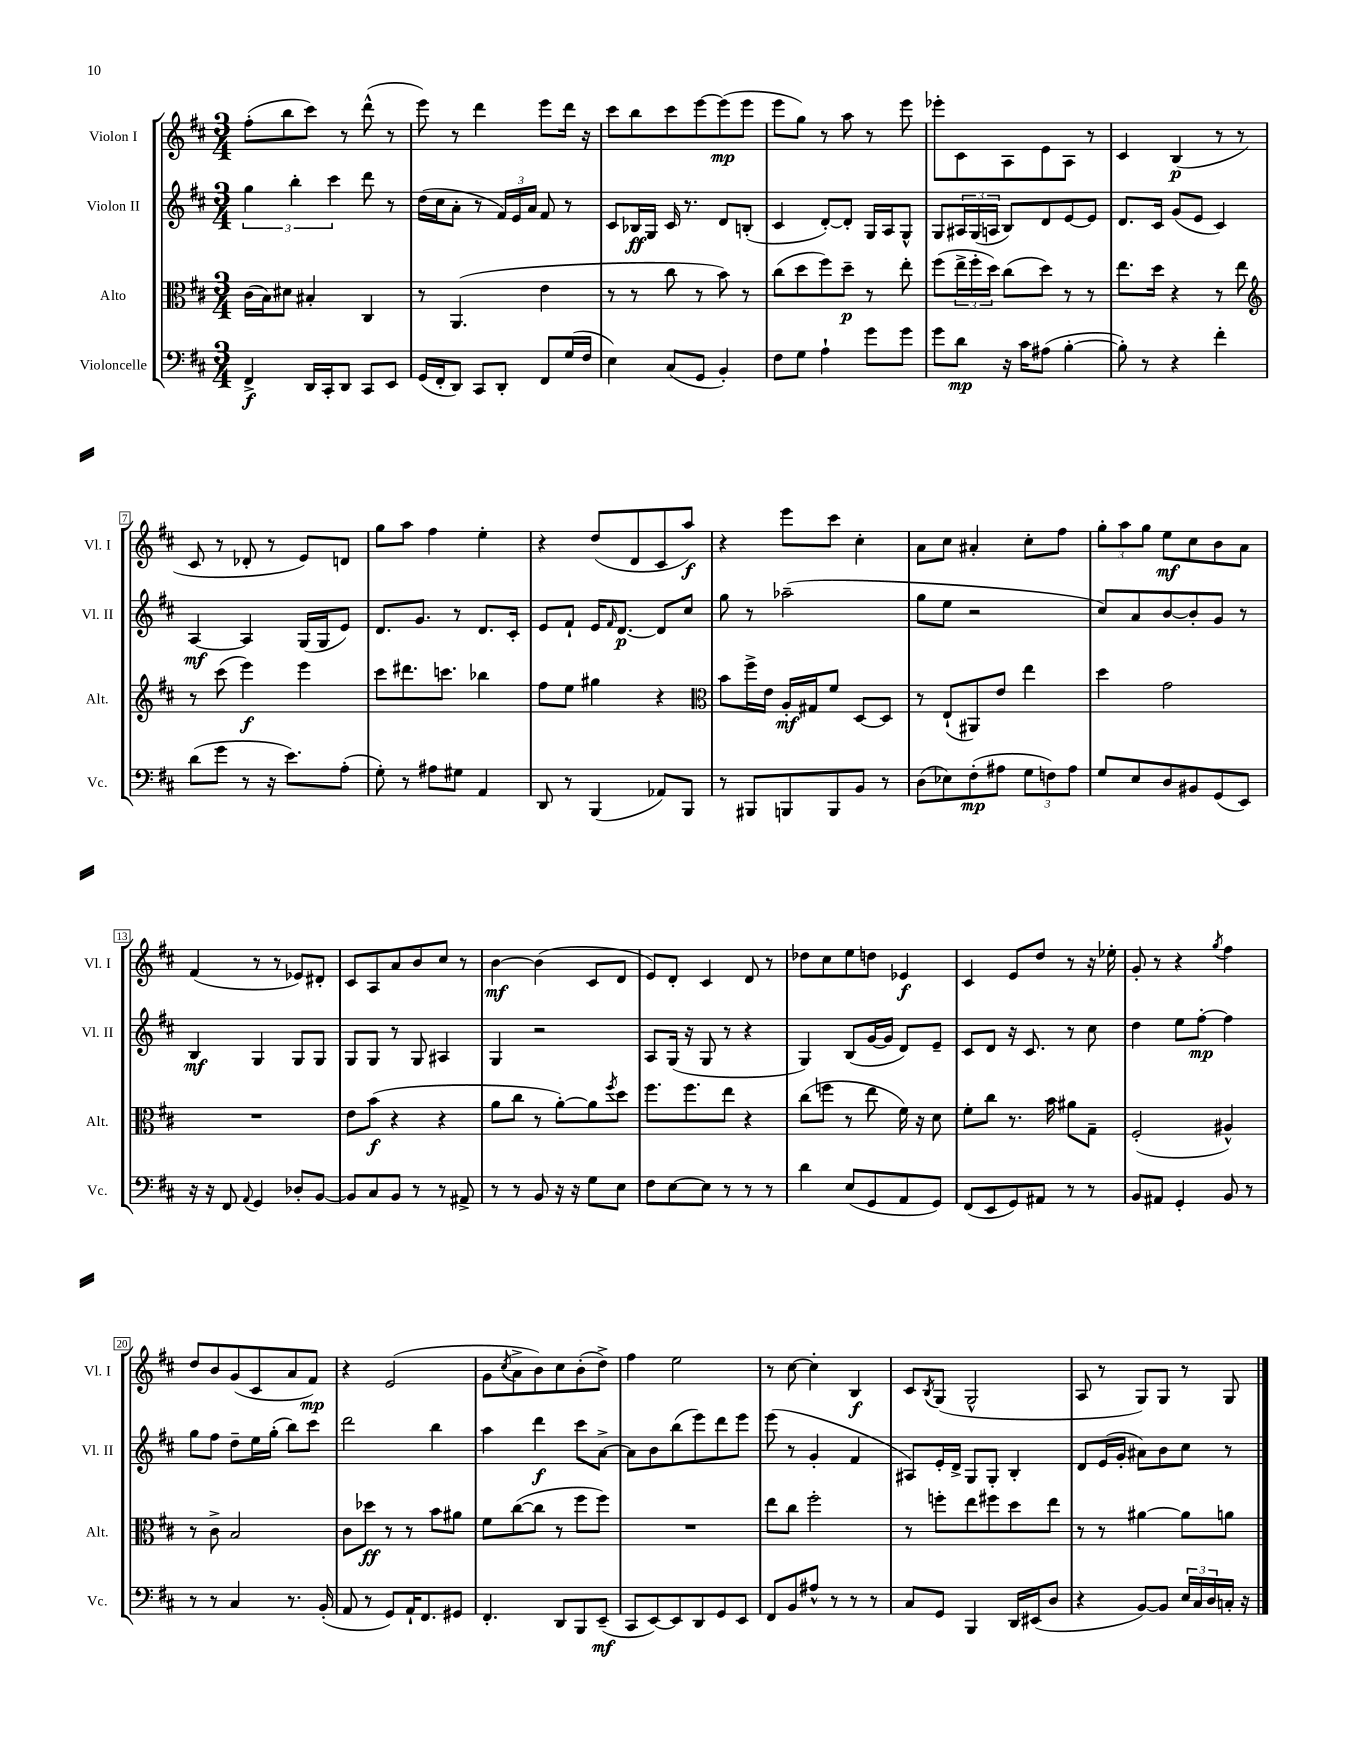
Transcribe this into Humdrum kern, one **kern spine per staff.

**kern	**kern	**kern	**kern
*staff4	*staff3	*staff2	*staff1
*clefF4	*clefC3	*clefG2	*clefG2
*k[f#c#]	*k[f#c#]	*k[f#c#]	*k[f#c#]
*M3/4	*M3/4	*M3/4	*M3/4
4FF#^	(16c#	6gg	(8ff#'
.	16B)	.	.
.	8d#	.	8bb
.	.	6bb'	.
16DD	4B#'	.	8ccc#)
16CC#'	.	.	.
.	.	6ccc#	.
8DD	.	.	8r
8CC#	4C#	8ddd	(8ddd^^
8EE	.	8r	8r
=	=	=	=
(16GG	8r	(16dd	8eee)
16FF#'	.	16cc#	.
8DD)	(4.AA	8a'	8r
8CC#	.	8r	4ddd
8DD'	.	24f#)	.
.	.	24e	.
.	.	24a	.
8FF#	4e	8f#	8eee
(16G	.	8r	16ddd
16F#	.	.	16r
=	=	=	=
4E)	8r	8c#	8ccc#
.	8r	16B-	8bb
.	.	16G	.
(8C#	8cc#	16c#	8ccc#
.	.	8.r	.
8GG	8r	.	[8eee
4BB')	8b)	8d	(8eee]
.	8r	(8B'	8eee
=	=	=	=
8F#	(8cc#	4c#	8eee
8G	8dd	.	8gg)
4A`	8ff#)	[8d')	8r
.	8dd~	8d']	8aa
8g	8r	16G	8r
.	.	16A	.
8g	8ee'	8G^^	8eee
=	=	=	=
8g	(8ff#	8G	8eee-'
8d	24ee^	24A#	8c#
.	24ff#'	(24G	.
.	24dd)	24A	.
16r	(8cc#	8B)	8A
16c#	.	.	.
(8A#	8dd)	8d	8e
[4B'	8r	[8e	8A
.	8r	8e]	8r
=	=	=	=
8B'])	8.ee	8.d	4c#
8r	.	.	.
.	16dd	16c#	.
4r	4r	(8g	(4B
.	.	8e	.
4f#'	8r	4c#)	8r
.	8ee	.	8r
=	=	=	=
*	*clefG2	*	*
(8d	8r	[4A	8c#
8g	(8ccc#	.	8r
8r	4eee)	4A]	8d-'
16r	.	.	8r
8.e)	.	.	.
.	4eee	(16G	8e)
.	.	16G	.
(8A'	.	8e)	8d
=	=	=	=
8G')	8ccc#	8.d	8gg
8r	8.ddd#	.	8aa
.	.	8.g	.
8A#	.	.	4ff#
.	8.ccc	.	.
8G#	.	8r	.
4AA	4bb-	8.d	4ee'
.	.	16c#'	.
=	=	=	=
8DD	8ff#	8e	4r
8r	8ee	8f#`	.
(4BBB	4gg#	16e	(8dd
.	.	16qqf#	.
.	.	[8.d	.
.	.	.	8d
8AA-)	4r	8d]	8c#
8BBB	.	8cc#	8aa)
=	=	=	=
*	*clefC3	*	*
8r	8b	8gg	4r
8BBB#	16ff#^	8r	.
.	16e	.	.
8BBB	16A'	(2aa-~	8eee
.	16G#	.	.
8BBB	8f#	.	8ccc#
8BB	[8D	.	4cc#'
8r	8D]	.	.
=	=	=	=
(8D	8r	8gg	8a
8E-)	(8E`	8ee	8cc#
(8F#'	8AA#)	2r	4a#'
8A#	8e	.	.
12G	4ee	.	8cc#'
12F)	.	.	.
.	.	.	8ff#
12A#	.	.	.
=	=	=	=
8G	4dd	8cc#)	12gg'
.	.	.	12aa
8E	.	8a	.
.	.	.	12gg
8D	2g	[8b	8ee
8BB#	.	8b']	8cc#
(8GG	.	8g	8b
8EE)	.	8r	8a
=	=	=	=
16r	2.r	4B	(4f#
16r	.	.	.
8FF#	.	.	.
8qqAA	.	.	.
4GG	.	4G	8r
.	.	.	8r
8D-'	.	8G	8e-)
[8BB	.	8G	8d#'
=	=	=	=
8BB]	8e	8G	8c#
8C#	(8b	8G	8A
8BB	4r	8r	8a
8r	.	8G	8b
8r	4r	4A#	8cc#
8AA#^	.	.	8r
=	=	=	=
8r	8a	4G	[4b
8r	8cc#	.	.
8BB	8r	2r	(4b]
16r	[8a')	.	.
16r	.	.	.
8G	8a]	.	8c#
.	8qff#	.	.
8E	8dd	.	8d
=	=	=	=
8F#	8.ff#	8A	8e)
[8E	.	(16G	8d'
.	8.ff#	16r	.
8E]	.	8G	4c#
8r	8ee	8r	.
8r	4r	4r	8d
8r	.	.	8r
=	=	=	=
4d	(8cc#	4G)	8dd-
.	8ff	.	8cc#
(8E	8r	(8B	8ee
8GG	8ee	[16g	8dd
.	.	16g]	.
8AA	16f#)	8d)	4e-
.	16r	.	.
8GG)	8d	8e~	.
=	=	=	=
(8FF#	8f#'	8c#	4c#
8EE	8cc#	8d	.
8GG)	8.r	16r	8e
.	.	8.c#	.
8AA#	.	.	8dd
.	16b	.	.
8r	8a#	8r	8r
8r	8G~	8cc#	16r
.	.	.	16ee-'
=	=	=	=
8BB	(2F#'	4dd	8g'
8AA#	.	.	8r
4GG'	.	8ee	4r
.	.	[8ff#'	.
.	.	.	8qgg
8BB	4A#^^)	4ff#]	4ff#
8r	.	.	.
=	=	=	=
8r	8r	8gg	8dd
8r	8c#^	8ff#	8b
4C#	2B	8dd~	(8g
.	.	16ee	8c#
.	.	(16gg'	.
8.r	.	8bb)	8a
.	.	8ccc#	8f#)
(16BB'	.	.	.
=	=	=	=
8AA	8c#	2ddd	4r
8r	8dd-	.	.
8GG)	8r	.	(2e
16AA`	8r	.	.
8.FF#	.	.	.
.	8b	4bb	.
8GG#	8a#	.	.
=	=	=	=
4.FF#'	8f#	4aa	8g
.	.	.	8qcc#
.	([8cc#	.	8a^
.	8cc#]	4ddd	8b)
8DD	8r	.	8cc#
8BBB	8ff#	8ccc#	(8b'
(8EE~	8ff#)	[8a^	8dd^)
=	=	=	=
8CC#	2.r	8a]	4ff#
[8EE)	.	8b	.
8EE]	.	(8bb	2ee
8DD	.	8eee)	.
8GG	.	8ddd	.
8EE	.	8eee	.
=	=	=	=
8FF#	8ee	(8eee	8r
8BB	8cc#	8r	[8cc#
8A#^^	2ff#'	4g'	4cc#']
8r	.	.	.
8r	.	4f#	4B
8r	.	.	.
=	=	=	=
8C#	8r	8A#)	8c#
.	.	.	8qB
8GG	8ff'	16e'	(8G
.	.	16d^	.
4BBB	8ee	8G	2G^^
.	8ff#	8G'	.
16DD	8dd	4B'	.
(16EE#	.	.	.
8D	8ee	.	.
=	=	=	=
4r	8r	8d	8A
.	8r	(16e	8r
.	.	16g'	.
[8BB)	[4a#	8a#)	8G)
8BB]	.	8b	8G
24E	8a#]	8cc#	8r
24C#	.	.	.
24D	.	.	.
16C'	8a	8r	8G
16r	.	.	.
==	==	==	==
*-	*-	*-	*-
